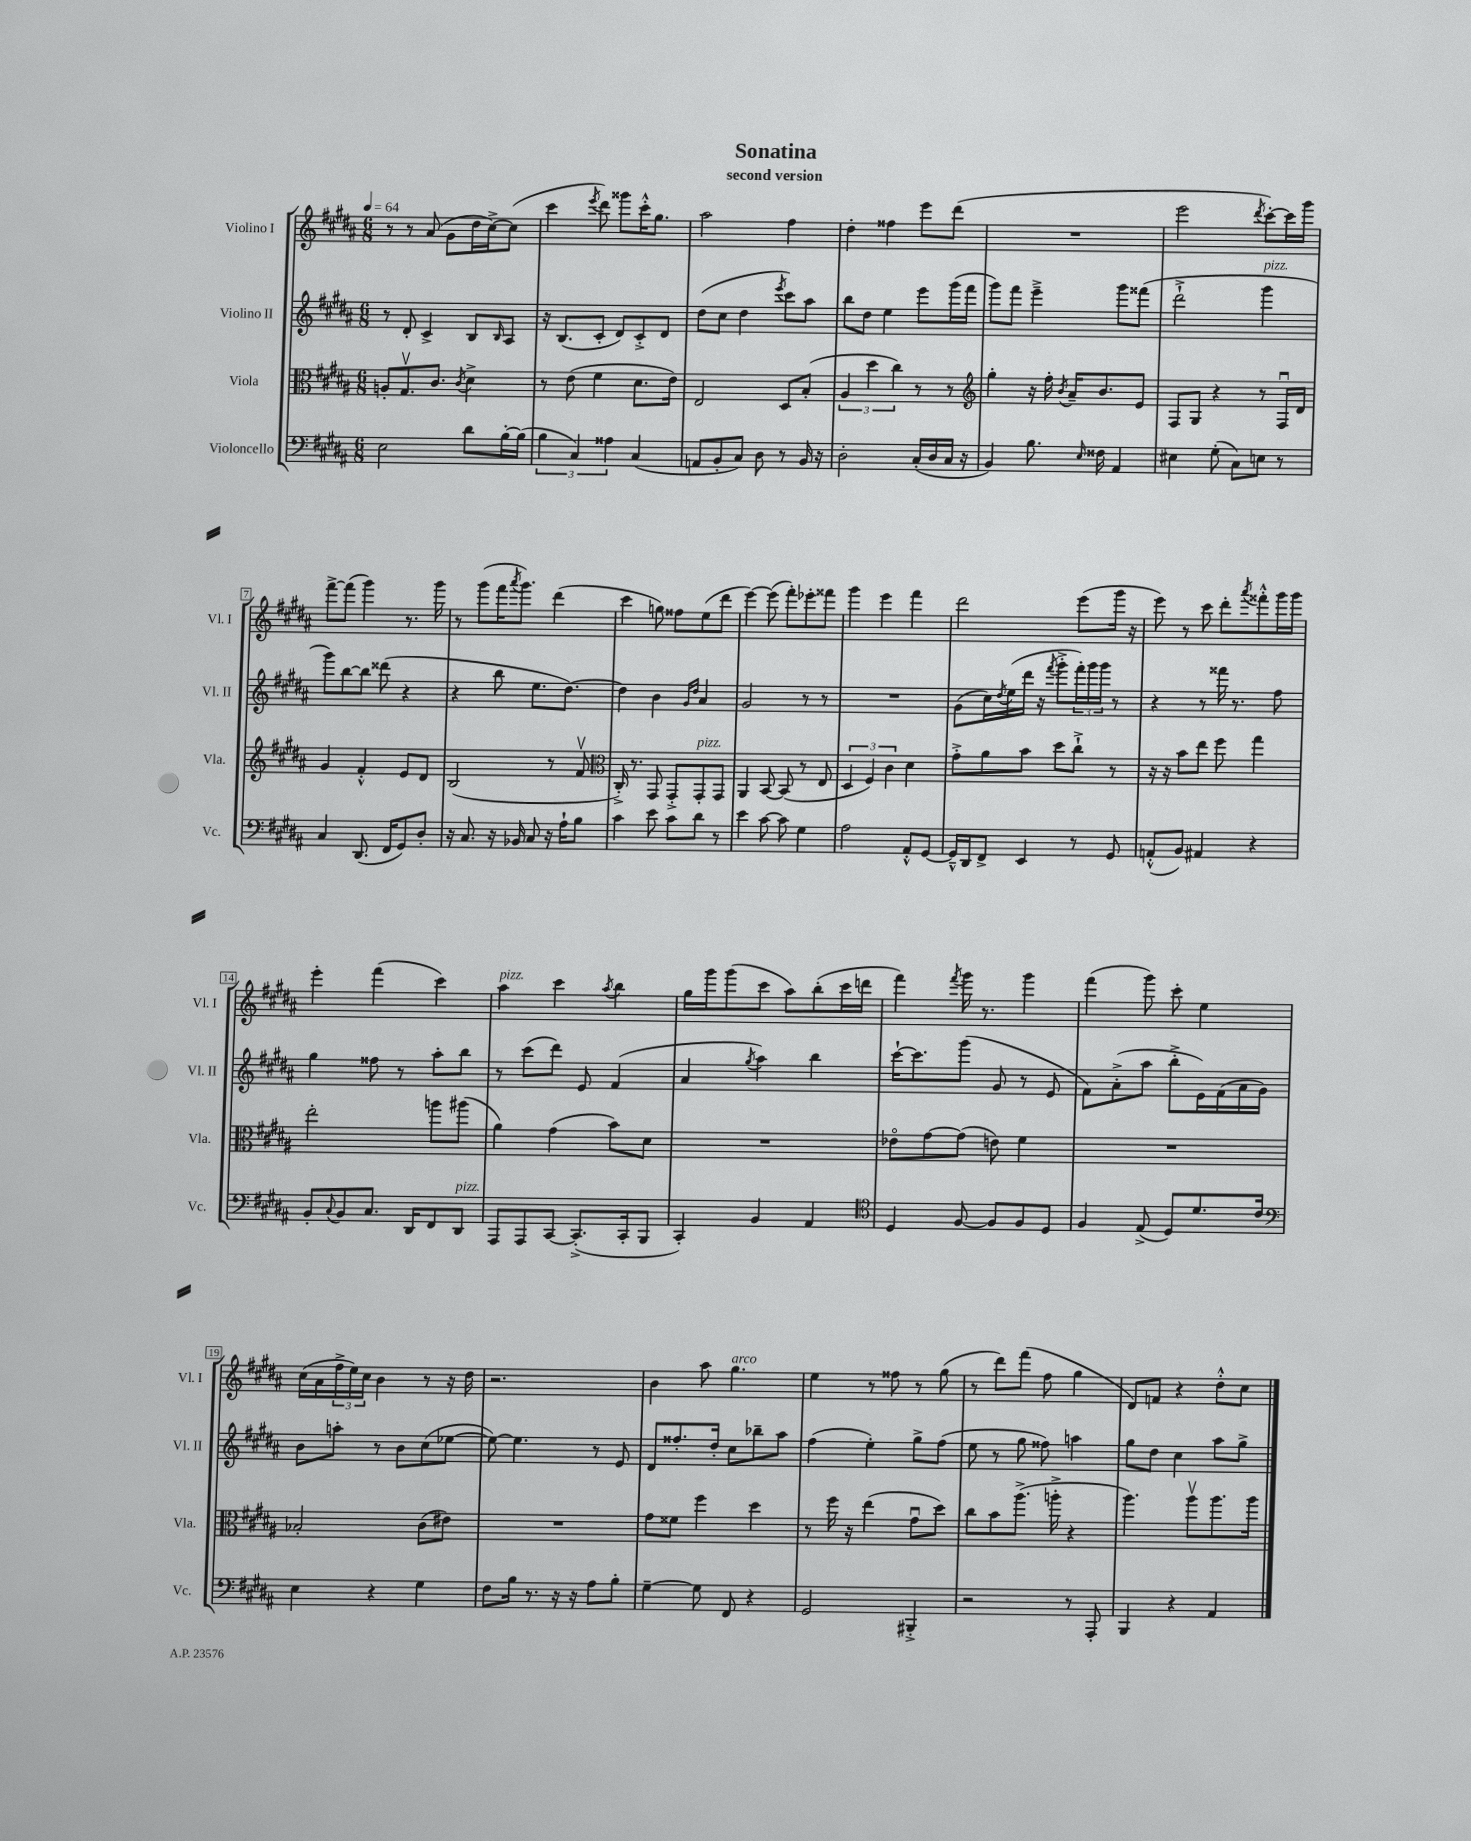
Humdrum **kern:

**kern	**kern	**kern	**kern
*part4	*part3	*part2	*part1
*staff4	*staff3	*staff2	*staff1
*I"Violoncello	*I"Viola	*I"Violino II	*I"Violino I
*I'Vc.	*I'Vla.	*I'Vl. II	*I'Vl. I
*clefF4	*clefC3	*clefG2	*clefG2
*k[f#c#g#d#a#]	*k[f#c#g#d#a#]	*k[f#c#g#d#a#]	*k[f#c#g#d#a#]
*M6/8	*M6/8	*M6/8	*M6/8
*MM64	*MM64	*MM64	*MM64
=1	=1	=1	=1
2E\	8An'/L	8r	8r
.	8.G#v/	8d#'/	8r
.	.	4c#^/	(8a#/
.	8.c#/J	.	.
.	.	.	8g#\L
.	8qc#/	.	.
8d#\L	4d#^\	8B/L	16dd#\L
.	.	.	[16cc#^\J)
.	.	16qqB/	.
[16B'\L	.	8A#/J	(8cc#\J]
(16B\JJ]	.	.	.
=2	=2	=2	=2
6B\	8r	16r	4ccc#\
.	.	(8.B/L	.
.	(8e\	.	.
6C#/)	.	.	.
.	.	.	8qeee/
.	4f#\	8c#'/J	8ddd#\)
6A##X\	.	.	.
.	.	8d#/L)	8ggg##X\L
(4C#/	8.d#\L	8c#'^/	16ccc#'^^\K
.	.	.	8.gg#\J
.	.	8d#/J	.
.	16e\Jk)	.	.
=3	=3	=3	=3
8AAn/L	2E/	(8dd#\L	2aa#\
8BB'/	.	8cc#\J	.
8C#/J)	.	4dd#\	.
8D#\	.	.	.
.	.	8qeee/	.
8r	8D#/L	8ccc#\L)	4ff#\
16BB/	(8B'/J	8aa#\J	.
16r	.	.	.
=4	=4	=4	=4
2D#'\	6A#/	8bb\L	4dd#'\
.	.	8dd#\J	.
.	6dd#\	.	.
.	.	4ee\	4ff##X\
.	6cc#\)	.	.
(16C#'/LL	8r	8eee\L	8eee\L
16D#/	.	.	.
16C#/JJ	8r	(16ggg#\L	(8ddd#\J
16r	.	16fff#\JJ	.
=5	=5	=5	=5
*	*clefG2	*	*
4BB/)	4gg#'\	8ggg#\L)	2.r
.	.	8fff#\J	.
8.B\	16r	4eee~^\	.
.	16ff#'\	.	.
.	8qb/	.	.
.	16a#~/KL	.	.
16qqE/	.	.	.
16F##X\	8.b/	.	.
4AA#/	.	8ggg#\L	.
.	8e/J	(8fff##X\J	.
=6	=6	=6	=6
4E#X\	8F#/L	2ddd#`^\	2eee\
.	8G#/J	.	.
(8G#'\	4r	.	.
8C#\L)	.	.	.
.	.	.	8qddd#/
!	!	!LO:TX:a:i:t=pizz.	!
8En\J	8r	4ggg#\	[8ccc#'\L)
8r	16F#u/LL	.	16ccc#\L]
.	16d#/JJ	.	16ggg#\JJ
!!LO:LB:g=z
=7	=7	=7	=7
4C#/	4g#/	8ggg#\L)	[8fff#^\L
.	.	[8bb\	(8fff#\J]
(8.DD#/	4f#'^^/	8bb\J]	4ggg#\)
.	.	(8ddd##X\	.
16FF#/KL	.	.	.
8GG#/)	8e/L	4r	8.r
8D#'/J	8d#/J	.	.
.	.	.	16ggg#\
=8	=8	=8	=8
16r	(2B/	4r	8r
8.C#/	.	.	.
.	.	.	(8ggg#\L
16r	.	8bb\	16fff#\K
.	.	.	8qaaa#/
16BB-X/	.	.	8.ggg#\J)
8C#/	.	8.ee\L	.
16r	8r	.	(4ddd#\
16A#`\KL	.	[8.dd#\J)	.
8B\J	8f#v/	.	.
=9	=9	=9	=9
*	*clefC3	*	*
4c#\	16C#'^/)	4dd#\]	4ccc#\
.	8.r	.	.
8e\	8GG#/	4b\	8ggn\)
8c#\L	8GG#'^/L	.	8ff##X\L
.	.	16qqg#/LL	.
.	.	16qqdd#/JJ	.
!	!LO:TX:a:i:t=pizz.	!	!
8d#\J	8GG#'/	4a#/	(8ee\
8r	8GG#/J	.	8ddd#\J
=10	=10	=10	=10
4e\	4AA#/	2g#/	[4eee\)
[8c#\	[8BB/	.	(8eee\]
8c#\]	(8BB/]	.	8fff#'\L)
4G#\	8r	8r	8eee-X'\
.	8E/	8r	8fff##X\J
=11	=11	=11	=11
2A#\	6D#/	2.r	4ggg#\
.	6F#/)	.	.
.	.	.	4eee\
.	6c#\	.	.
8AA#'^^/L	4d#\	.	4fff#\
[8GG#/J	.	.	.
=12	=12	=12	=12
16GG#~^^/LL]	8g#'^\L	(8g#\L	2ddd#\
16DD#/J	.	.	.
8FF#^/J	8a#\	16cc#\L)	.
.	.	8qdd#/	.
.	.	(16ee\	.
4EE/	8b\J	16ddd#\JJ	.
.	.	16r	.
.	.	8qfff#/	.
.	8dd#\L	8ggg#'^\L	.
8r	8cc#`^\J	24fff#'\L)	(8eee\L
.	.	24ggg#\	.
.	.	24ggg#\JJ	.
8GG#/	8r	8r	16ggg#\Jk
.	.	.	16r
=13	=13	=13	=13
(8AAn'^^/L	16r	4r	8eee\)
.	16r	.	.
8BB/J)	8b\L	.	8r
4AA#X/	8ee\J	8r	8ccc#\
.	8ff#\	16fff##X\	8ddd#'\L
.	.	8.r	.
.	.	.	8qaaa#/
4r	4gg#\	.	8fff##X'^^\
.	.	8ff#\	16ggg#\L
.	.	.	16ggg#\JJ
!!LO:LB:g=z
=14	=14	=14	=14
8BB'/L	2ee'\	4gg#\	4eee'\
8qqC#/	.	.	.
8BB/	.	.	.
8.C#/J	.	8ff##X\	(4fff#\
.	.	8r	.
16DD#/KL	.	.	.
8FF#/	8aan\L	8aa#'\L	4ccc#\)
!LO:TX:a:i:t=pizz.	!	!	!
8DD#/J	(8aa#X\J	8bb\J	.
=15	=15	=15	=15
!	!	!	!LO:TX:a:i:t=pizz.
8AAA#/L	4a#\)	8r	4aa#\
8AAA#/	.	(8ccc#\L	.
[8CC#/J	(4g#\	8ddd#\J)	4ccc#\
(8.CC#'^/L]	.	8e/	.
.	.	.	8qaa#/
.	8b\L)	(4f#/	4bb\
16CC#'/k	.	.	.
8BBB/J	8d#\J	.	.
=16	=16	=16	=16
4CC#'/)	2.r	4a#/	16gg#\LL
.	.	.	16ggg#\J
.	.	.	(8ggg#\
.	.	8qgg#/	.
4BB/	.	4aa#\)	8ccc#\J
.	.	.	8aa#\L)
4AA#/	.	4bb\	(8bb'\
.	.	.	16ccc#\L
.	.	.	16dddn\JJ
=17	=17	=17	=17
*clefC4	*	*	*
4D#/	8e-X\L	[16ccc#`\KL	4fff#\)
.	.	8.ccc#\]	.
.	[8g#\	.	.
.	.	.	8qfff#/
[8F#/	(8g#\J]	(8ggg#\J	16ggg#\
.	.	.	8.r
8F#/L]	8en\)	8g#/	.
8F#/	4f#\	8r	4ggg#\
8D#/J	.	8e/	.
=18	=18	=18	=18
4F#/	2.r	8f#\L)	(4fff#\
.	.	(8a#'^\	.
(8E^/	.	8aa#\J	8ggg#\)
8D#/L)	.	8bb'^\L	8ccc#'\
8.d#/	.	16e\L)	4ee\
.	.	(16f#\	.
.	.	16a#\	.
16c#/Jk	.	16g#\JJ)	.
!!LO:LB:g=z
=19	=19	=19	=19
*clefF4	*	*	*
4E\	2B-X'/	8b\L	(16cc#\LL
.	.	.	16a#\
.	.	8aan'\J	24ff#^\
.	.	.	24ee\)
.	.	.	24cc#\JJ
4r	.	8r	4b\
.	.	8b\L	.
4G#\	(8c#\L	(8cc#\	8r
.	8e#X\J)	[8ee-X\J	16r
.	.	.	16dd#\
=20	=20	=20	=20
8F#\L	2.r	8ee-\_)	2.r
16B\Jk	.	4.ee-\]	.
8.r	.	.	.
16r	.	.	.
16r	.	.	.
8A#\L	.	8r	.
8B'\J	.	8e/	.
=21	=21	=21	=21
[4G#~\	8g#\L	8d#/L	4b\
.	8f##X\J	8.ff##X'/	.
8G#\]	4ff#\	.	8aa#\
.	.	16dd#'/Jk	.
!	!	!	!LO:TX:a:i:t=arco
8FF#/	.	8cc#\L	4.gg#\
4r	4dd#\	8bb-X~\	.
.	.	8aa#\J	.
=22	=22	=22	=22
2GG#/	8r	(4ff#\	4ee\
.	16ff#\	.	.
.	16r	.	.
.	(4ee\	4ee'\)	8r
.	.	.	8ff##X\
4BBB#X'^/	8g#u\L	8gg#^\L	8r
.	8dd#\J)	(8ff#\J	(8gg#\
=23	=23	=23	=23
2r	8cc#\L	8ee\	8r
.	8b\	8r	8ddd#\L)
.	(8.aa#^\J	8gg#\	(8fff#\J
.	.	8ff##X\)	8ff#\
.	16aan'^\	.	.
8r	4r	4aan\	4gg#\
8AAA#'/	.	.	.
=24	=24	=24	=24
4BBB/	4.aa#\)	8gg#\L	8d#/L)
.	.	8dd#\J	8fn/J
4r	.	4cc#\	4r
.	8aa#v\L	.	.
4AA#/	8.aa#\	8aa#\L	8dd#'^^\L
.	.	8gg#^\J	8cc#\J
.	16aa#\Jk	.	.
==	==	==	==
*-	*-	*-	*-
